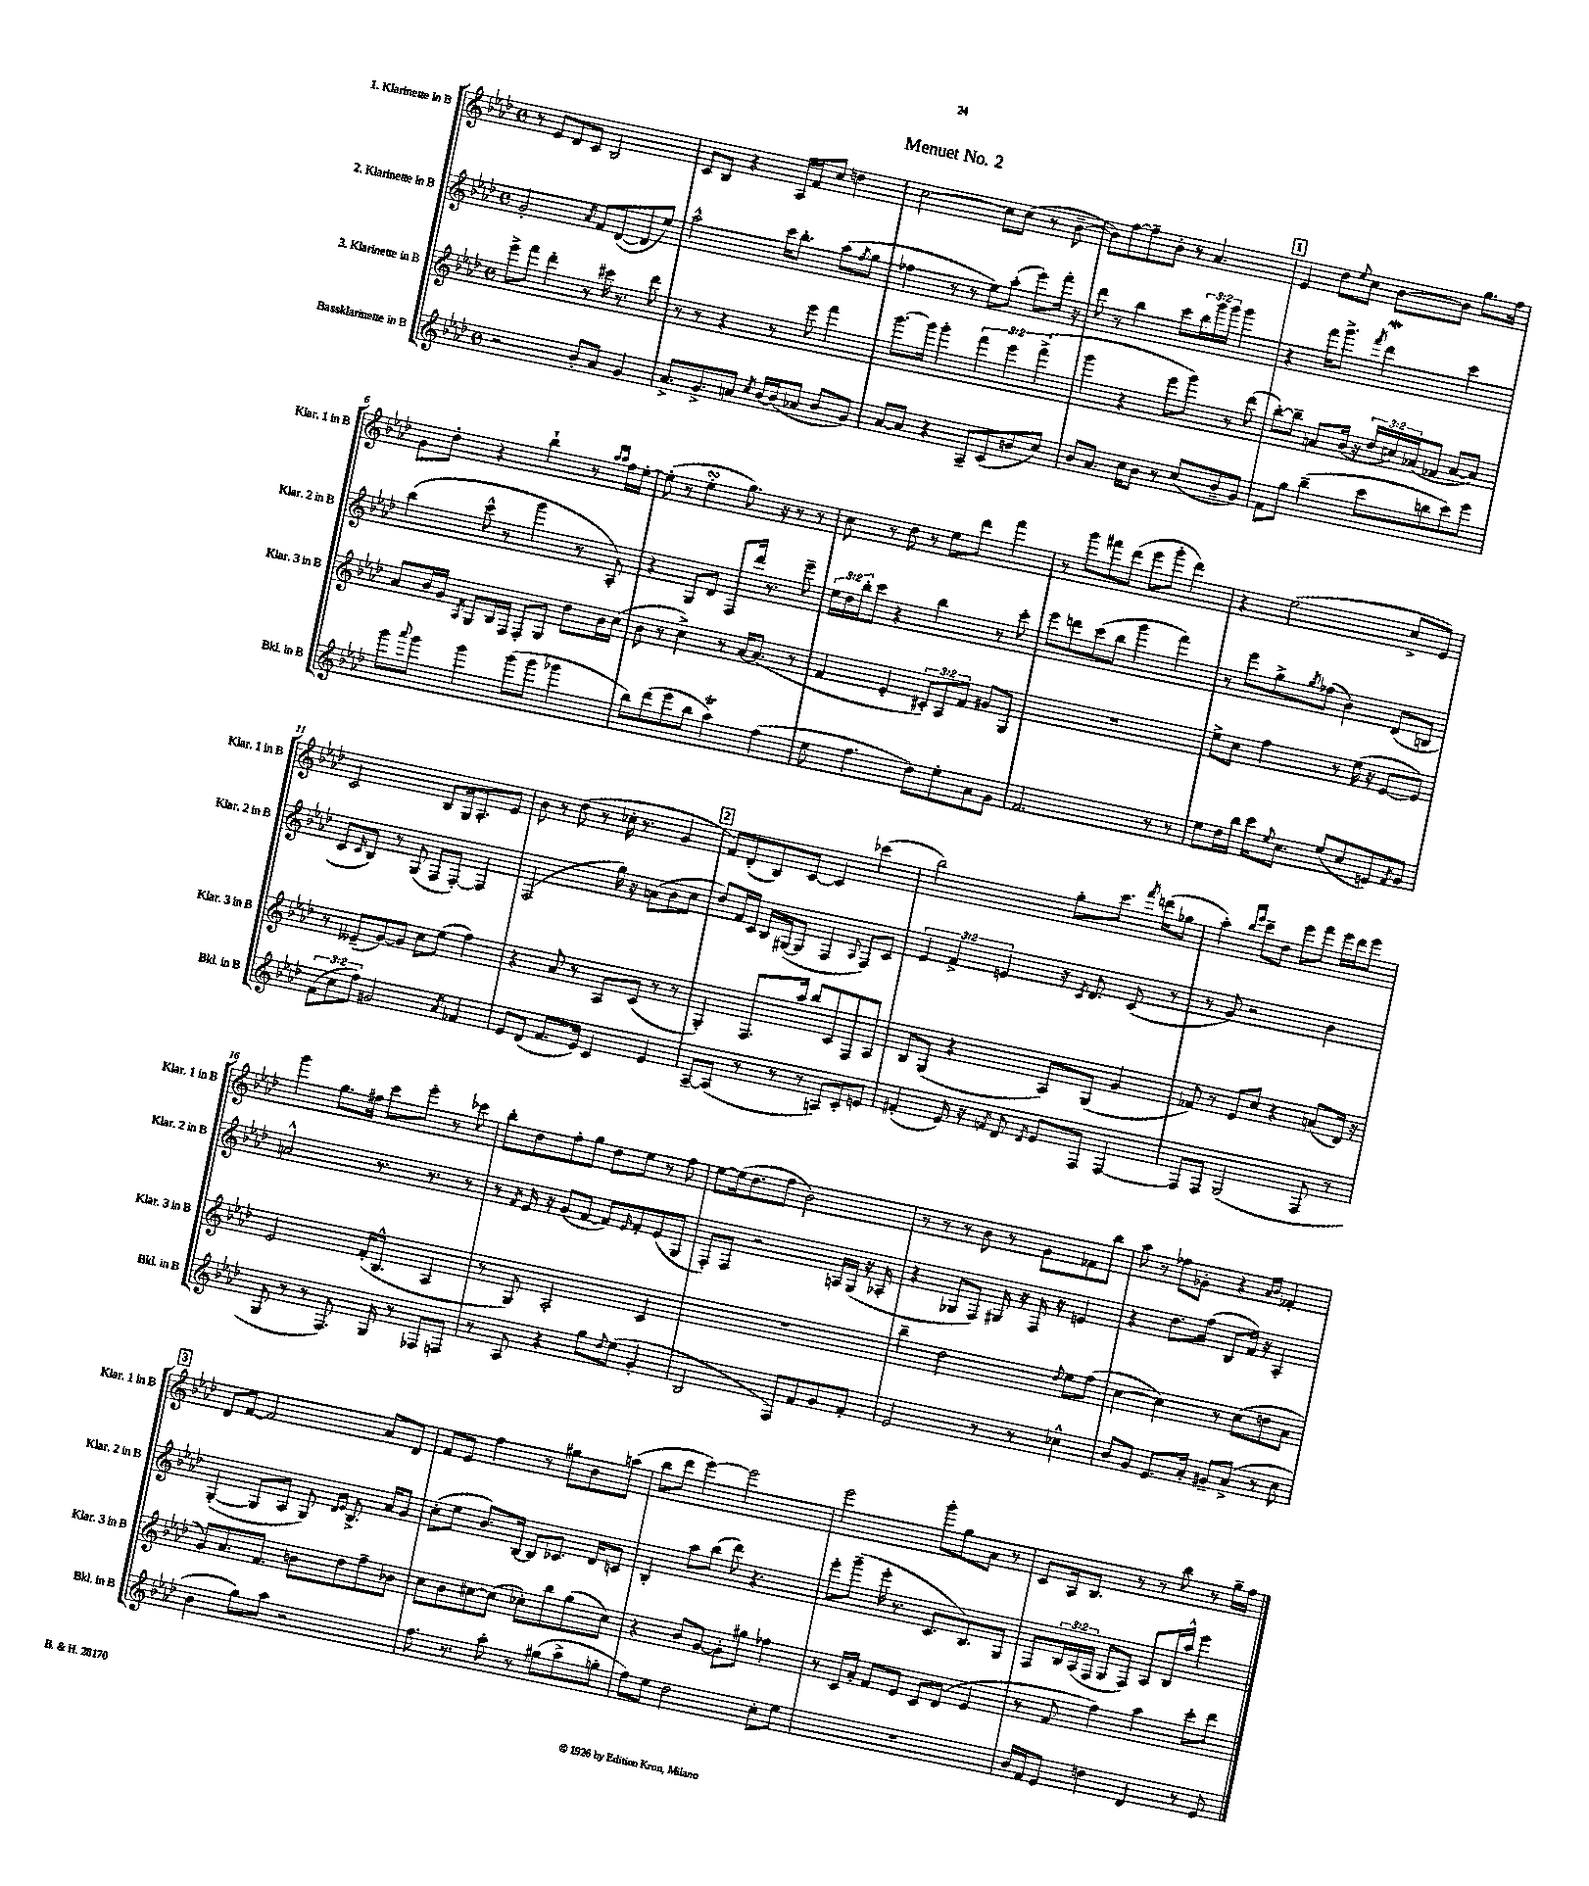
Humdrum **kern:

**kern	**kern	**kern	**kern
*staff4	*staff3	*staff2	*staff1
*clefG2	*clefG2	*clefG2	*clefG2
*k[b-e-a-d-]	*k[b-e-a-d-]	*k[b-e-a-d-]	*k[b-e-a-d-]
*M4/4	*M4/4	*M4/4	*M4/4
*met(c)	*met(c)	*met(c)	*met(c)
2r	8eee-^	2g'	8r
.	8fff	.	8e-
.	4ddd-'	.	8d-
.	.	.	8c
.	.	8qa-	.
8b-'	8r	8f	2B-
8a-	16ccc#	([8d-	.
.	8.r	.	.
4g	.	8d-]	.
.	8ddd-	8ee-)	.
=	=	=	=
8.a-^	8r	2aa-^^	8c
.	8r	.	8B-
8.g^	.	.	.
.	4r	.	4r
8a	.	.	.
8qcc	.	.	.
[16b-	8r	16ccc	16A-
(16b-]	.	8.bb-'	16f
8a-	8eee-	.	8cc
8b-	4fff	(8aa-	4dd
.	.	8qff	.
8g)	.	8gg	.
=	=	=	=
[8a-	[8.ggg	4ff-	[2cc
8a-]	.	.	.
.	16ggg]	.	.
4r	4ggg'	8r	.
.	.	8r	.
8A-~	6fff	8ee-)	8cc]
(8c	.	(8aa-'	(8cc
.	6eee-	.	.
8b	.	8eee-)	8r
.	(6fff^	.	.
8cc)	.	16fff'	[8b-~
.	.	16r	.
=	=	=	=
8b-	4ggg	8ddd-	8b-])
8.a-	.	8r	[8ff
.	4r	4bb-	8ff~]
16cc	.	.	.
8b-	.	.	8b-'
8r	8eee-	8ccc	8r
(8cc	8ggg)	24bb-	4.a-
.	.	24ggg	.
.	.	24ggg	.
8b-~	8r	4ggg	.
8g)	(8ddd-	.	.
=	=	=	=
8f	[8bb-')	4r	4e-
8gg	8bb-~]	.	.
(4bb-~	8a	16fff	8dd-
.	.	8.ggg^	.
.	.	.	8qqee-
.	(16b-	.	8cc
.	16r	.	.
.	.	8qfff	.
8ccc	24dd-	4ddd-	[8b-
.	24cc#)	.	.
.	(24a-	.	.
8bb	8f-	.	8b-]
8ccc)	[8a-	4ccc	8.gg
8eee-	8a-])	.	.
.	.	.	16ff
=	=	=	=
8ggg	8a-	(4bb-	8g
8qqaaa-	.	.	.
8ggg	16b-	.	8dd-'
.	16g	.	.
.	8qA-	.	.
4ggg	8G	8ccc^^	4r
.	16B-	8r	.
.	16F	.	.
(8ggg	8F'	4ggg	4bb-`
8ggg	8G	.	.
4ggg-	8dd-	8r	8r
.	.	.	16qqaa-
.	.	.	16qqaa-
.	16b-	8A-')	16ff
.	(16cc	.	[16ee-'
=	=	=	=
8bb-)	8b-	4r	(8ee-']
(8ddd-	8r	.	8r
8eee-	4cc^)	8G	4ee-'
8bb-	.	8d-	.
4aa-)	8r	8F	8.gg)
.	[16a-	16ddd-	.
.	(8.a-]	8.r	16r
(4ff	.	.	8r
.	8r	8eee-~	8r
=	=	=	=
8ee-	4f	24ee-	8cc
.	.	24dd-	.
.	.	24bb-'	.
4.ff	.	8ccc	8r
.	4e-'	4r	8dd-
.	.	.	8r
8dd-)	12c#')	4bb-	8ee-
.	12A-	.	.
8ee-'	.	.	8ddd-
.	12f	.	.
8a-	8g#	8r	4fff
8g	8G	8ccc'	.
=	=	=	=
2.f	1r	8eee-	8r
.	.	8ddd	8ggg
.	.	(8ccc	8fff#
.	.	8bb-	(8ddd-
.	.	4ggg	8eee-
.	.	.	8ggg'
8r	.	4fff)	4ddd-)
8r	.	.	.
=	=	=	=
8ee-	8ee-^	8r	4r
16dd-	8cc	8eee-	.
16bb-	.	.	.
16ccc	4ff	8gg^	(2ee-
8qqee-	.	.	.
8.cc	.	.	.
.	.	8qgg	.
.	.	(8ff-	.
(8ee-	8r	4b-)	.
8cc	(16ee-	.	.
.	16r	.	.
8e)	[8e-	(8d-	8cc^
8qf	.	.	.
8g	8e-])	8B	8e-)
=	=	=	=
(12f	8r	8c	2c
12cc	.	.	.
.	.	16qqc	.
.	(8e--~	8B-)	.
12ff)	.	.	.
2g#	[8g)	8r	.
.	8g]	(8G	.
.	8cc	8F	8B-
.	(8ee-	[8F')	16G
.	.	.	8.A-'
8qa-	.	.	.
4f-	4ff)	4F]	.
.	.	.	8e-
=	=	=	=
8e-	4r	(2F	8b-
(8d-	.	.	8r
8.f	8a-	.	(8dd-
.	8r	.	8r
16e-)	.	.	.
4c	8A-	16gg)	16cc-'
.	.	16r	8.r
.	(8c	(8a	.
4e-	8r	8b-	4g
.	8r	8cc	.
=	=	=	=
[8A-~	4G')	8dd-)	8f)
(8A-]	.	16f	(8d-'
.	.	16c	.
8r	8.F	16B-	8B-)
.	.	([16G#	.
8r	.	8G#]	[8c
.	16aa-	.	.
8r	8bb-	4F	4c]
8A)	8c	.	.
.	.	8qqA-	.
8c'	8F	8F)	(4ccc-
8e	8A-	8c	.
=	=	=	=
(4f#'	8B-	6e-	2bb-)
.	(8G	.	.
.	.	6f^	.
16e-)	4r	.	.
16r	.	.	.
.	.	6e	.
8qf	.	.	.
8d-	.	.	.
8qd-	.	.	.
8e-	8A-)	16r	8gg'
.	.	8qc	.
.	.	8.d-	.
8F	(8G	.	8.ccc
[4F	4g	(8c	.
.	.	.	8qfff
.	.	.	(16ddd
.	.	8r	8gg-
=	=	=	=
8F]	8f-)	8r	4aa-')
8F	8r	8g)	.
.	.	.	16qqbb-
.	.	.	16qqeee-
(2G	8e-	2r	8ccc~
.	8cc	.	8dd-
.	4r	.	8eee-
.	.	.	8fff
8F	(8a	4b-	16eee-
.	.	.	16ddd-
8r	16d-)	.	8eee-
.	16r	.	.
=	=	=	=
8G	2e-	2a^^	4ggg
8r	.	.	.
8r	.	.	8.gg
8.F)	.	.	.
.	.	.	16ff#
.	(16f'	8.r	8ccc
16G	8.B-^^	.	.
8r	.	.	8eee-'
.	.	8.r	.
8F-	4A-	.	8r
8F	.	8r	8ccc-
=	=	=	=
8r	8r	8r	8bb-'
.	.	8qf	.
8A-	8G)	16e-	8dd-
.	.	16r	.
4r	2A-'	(8g	8ff'
.	.	[8f	8gg
8gg	.	8f])	8dd-
8qqdd-	.	16qqe-	.
(8ee-	.	8f'	8ee-
4g'	4c	(8e-	8r
.	.	8G	8ff
=	=	=	=
2B-	1r	8F')	[8ee-
.	.	8F	(16ee-]
.	.	.	8.dd-
.	.	2r	.
.	.	.	8ff
8F)	.	.	2b-)
8f	.	.	.
8g	.	16A	.
.	.	(16G	.
8f'	.	16r	.
.	.	16A-'	.
=	=	=	=
2e-	4bb-~	4r	8r
.	.	.	8r
.	2dd-	8G-	8r
.	.	8F)	8b-
8r	.	16G#	8r
.	.	16r	.
8r	.	16F	8g
.	.	16r	.
.	8qqdd-	.	.
4cc-^^	8ee-	4e	8f-
.	(8ff	.	8bb-
=	=	=	=
8b-	[4cc	4r	8aa-
8g	.	.	8r
8.e-	4cc])	8.dd-	8ff-
.	.	.	8g-'
16a-'	.	(16ff	.
8g#~	8r	8B-	4r
(8a-^	(8cc	16f)	.
.	.	16r	.
.	.	.	16qqa-
.	.	.	16qqb-
8r	8dd	4A-'	4f-'
8cc	8a-	.	.
=	=	=	=
4b-	8g)	([4G'	8d-
.	8.a-	.	[8f
8gg)	.	8G]	2f]
.	8.f	.	.
8aa-	.	8A-	.
2r	8b	8G)	.
.	.	16qqd-	.
.	.	16qqe-	.
.	8dd-	8.B-^	.
.	8ff~	.	8a-
.	.	16a-	.
.	8b-	8g	8d-
=	=	=	=
8.ff	8cc	(8cc'	8f
.	8b-	8ee-	8e-
8.r	.	.	.
.	[8cc#	8.b-)	4ff
8aa-'	(8cc#]	.	.
.	.	[16B-	.
8r	8cc-')	8B-]	8r
(8gg#	8bb-	8.c-	8gg#
8aa-^	(8gg	.	8b-
.	.	16d-	.
8gg'	8cc-)	8c	(8aa
=	=	=	=
8ff)	4r	4B-'	8bb-
8ee-	.	.	8ddd-
2dd-	8b-	8aa-	[4eee-)
.	[8g	(8bb-	.
.	8g']	8ddd-)	2eee-]
.	8gg#	4.r	.
8cc'	4ff-	.	.
8ee-	.	.	.
=	=	=	=
1r	8r	8eee-'	2eee-
.	16c	(8ggg~	.
.	16a-'	.	.
.	8f	16eee-'	.
.	.	8.r	.
.	8e-	.	.
.	8c	8.c	8ggg'
.	(8d-	.	8gg
.	.	8.B-)	.
.	4e-	.	8a-
.	.	8G	8r
=	=	=	=
16b-	8r	8F	8c
16f	.	.	.
8e-	8f	24B-	16A-
.	.	(24A-	.
.	.	.	8.B-
.	.	24F	.
4dd	4ff)	8G	.
.	.	8F)	8r
4d-	4aa-	8A-	8r
.	.	16B-	8bb-
.	.	16aa-^^	.
8r	8ccc'	4eee-	8r
8e-	8ddd-	.	16gg~
.	.	.	16ff
==	==	==	==
*-	*-	*-	*-
